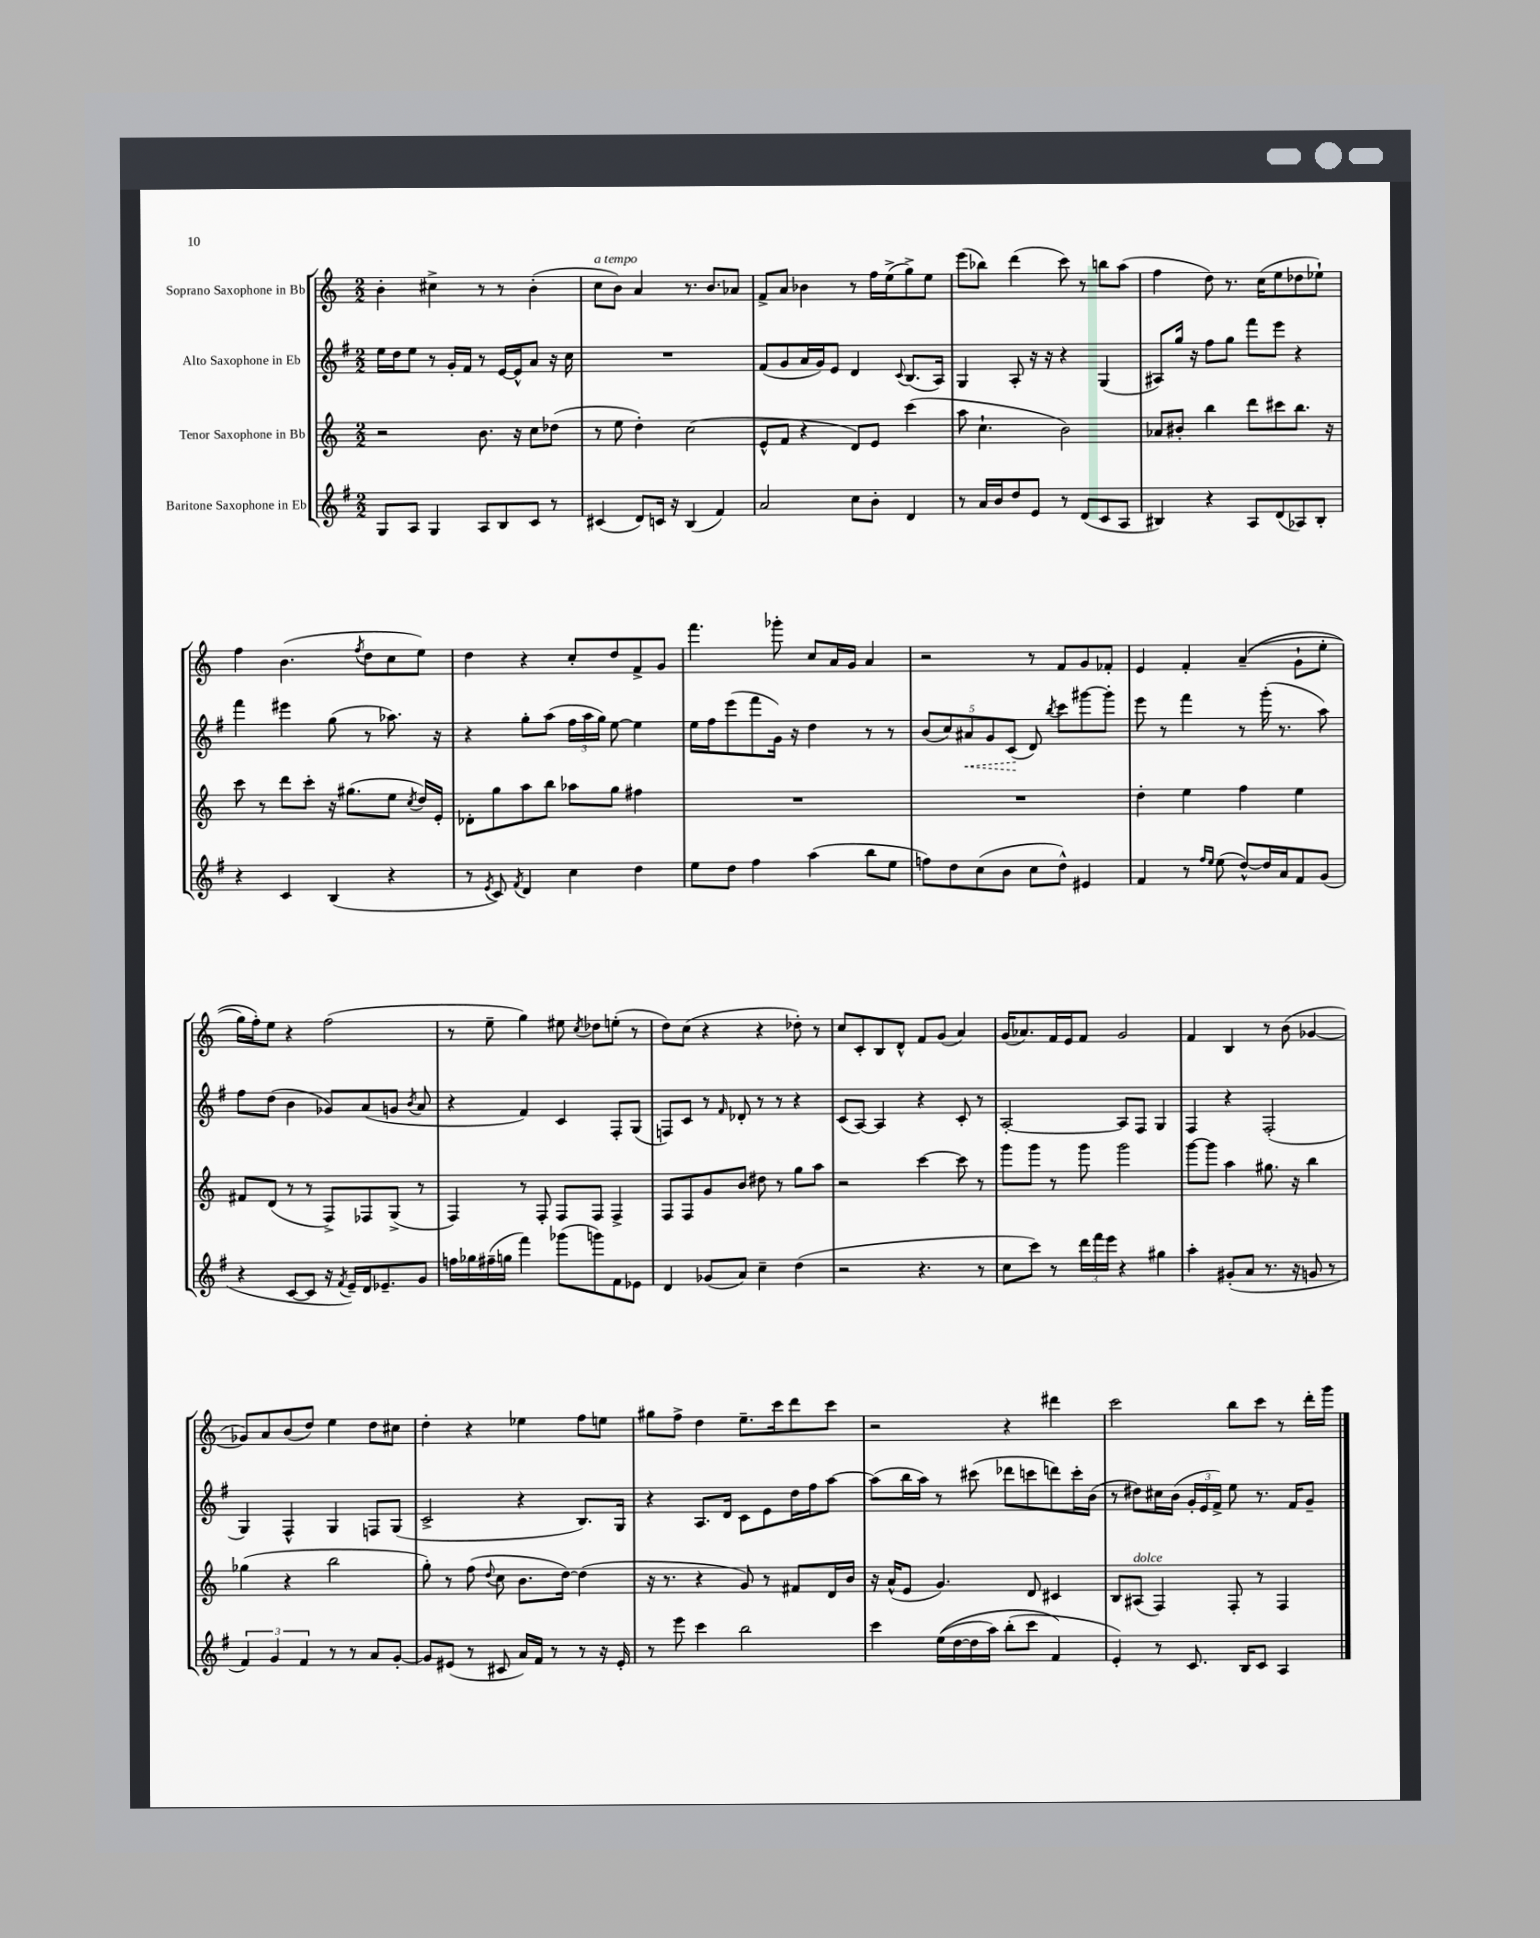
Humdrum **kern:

**kern	**kern	**kern	**kern
*staff4	*staff3	*staff2	*staff1
*clefG2	*clefG2	*clefG2	*clefG2
*k[f#]	*k[]	*k[f#]	*k[]
*M2/2	*M2/2	*M2/2	*M2/2
8G/L	2r	16ee\LL	4b'\
.	.	16dd\J	.
8A/J	.	8ee\J	.
4G/	.	8r	4cc#^\
.	.	16g'/LL	.
.	.	16f#/JJ	.
8A/L	8.b\	8r	8r
8B/	.	[16e/LL	8r
.	16r	16e^^/]J	.
8c/J	8cc\L	8a/J	(4b'\
8r	(8dd-\J	16r	.
.	.	16cc\	.
=	=	=	=
(4c#/	8r	1r	8cc\L
.	8ee\	.	8b\J)
8d/L)	4dd'\)	.	4a/
16c/Jk	.	.	.
16r	.	.	.
(4B/	(2cc\	.	8.r
.	.	.	8.b/L
4f#/)	.	.	.
.	.	.	8a-/J
=	=	=	=
2a/	8e^^/L	(8f#/L	8f^/L
.	8f/J	8g/	8a/J
.	4r	16a/L	4b-\
.	.	16g/J)	.
.	.	8e/J	.
8cc\L	8d/L)	4d/	8r
8b'\J	8e/J	.	16ff\LL
.	.	.	(16ee^\J
.	.	8qqc/	.
4d/	(4ccc\	(8.B/L	8gg^\)
.	.	.	8ee\J
.	.	16A/Jk)	.
=	=	=	=
8r	8aa\	4G/	(8eee\L
16a/LL	4.cc`\	.	8bb-\J)
16b/J	.	.	.
8dd/	.	8A'/	(4ddd\
8e/J	.	16r	.
.	.	16r	.
8r	2b\)	4r	8ccc\)
(8d/L	.	.	8r
8c/	.	(4G/	8bb\L
8A/J	.	.	(8aa\J
=	=	=	=
4B#/)	8a-/L	8A#/L)	4ff\
.	8b#'/J	16gg/Jk	.
.	.	16r	.
4r	4bb\	8ff#\L	8dd\)
.	.	8gg\J	8.r
8A/L	8ddd\L	8fff#\L	.
.	.	.	(16cc\LK
(8d/	8ccc#\	8eee\J	8ee\
8A-/)	8.bb\J	4r	8dd-\
8B#'/J	.	.	8ee-`\J)
.	16r	.	.
=	=	=	=
4r	8ccc\	4fff#\	4ff\
.	8r	.	.
4c/	8ddd\L	4eee#\	(4.b\
.	8ccc'\J	.	.
(4B/	16r	(8gg\	.
.	(8.gg#\L	.	.
.	.	.	8qff/
.	.	8r	8dd\L
4r	8ee\J	8.aa-\)	8cc\
.	8qcc/	.	.
.	16dd/LL)	.	8ee\J)
.	16e'/JJ	16r	.
=	=	=	=
8r	8d-'\L	4r	4dd\
8qe/	.	.	.
8c/)	8gg\	.	.
8qf#/	.	.	.
4d/	8aa\	8gg'\L	4r
.	8bb\J	(8aa\J	.
4cc\	8aa-\L	24ff#\LL	8cc'/L
.	.	24aa\	.
.	.	24gg\JJ)	.
.	8gg\J	[8ee\	8dd/
4dd\	4ff#\	4ee\]	8f^/
.	.	.	8g/J
=	=	=	=
8ee\L	1r	16ee\LL	4.fff\
.	.	16ff#\J	.
8dd\J	.	(8eee\	.
4ff#\	.	8fff#\	.
.	.	16g\Jk)	8ggg-'\
.	.	16r	.
(4aa\	.	4dd\	8cc/L
.	.	.	16a/L
.	.	.	16g/JJ
8bb\L	.	8r	4a/
8ee\J	.	8r	.
=	=	=	=
8ff\L)	1r	(10b/L	2r
.	.	10cc/)	.
8dd\	.	.	.
.	.	10a#/	.
(8cc\	.	.	.
.	.	10g/	.
8b\J	.	.	.
.	.	(10c/J	.
8cc\L	.	8d/)	8r
.	.	8qbb/	.
8dd^^\J)	.	8ccc\L	8f/L
4e#/	.	[8ggg#\	8g/
.	.	8ggg#'\]J	8f-'/J
=	=	=	=
4f#/	4dd'\	8eee\	4e/
.	.	8r	.
8r	4ee\	4fff#\	4f'/
16qqff#/LL	.	.	.
16qqee/JJ	.	.	.
(8ee\	.	.	.
[8dd^^/L)	4ff\	8r	&((4a~/
16dd/]L	.	(16ggg'\	.
16a/J	.	8.r	.
8f#/	4ee\	.	8g`\L
(8g/J	.	8aa\)	8ee'\J
=	=	=	=
4r	8f#/L	8ff#\L	16gg\LL)
.	.	.	16ff'\J&)
.	(8d/J	(8dd\J	8ee\J
[8c/L	8r	4b\	4r
8c/]J	8r	.	.
16r	8F^/L)	8g-/L)	(2ff\
8qf#/	.	.	.
16e~/LL)	.	.	.
16d/J	8F-/	(8a/	.
8.e-~/	.	.	.
.	(8G^/J	8g/J	.
.	.	8qb/	.
8g/J	8r	8a/	.
=	=	=	=
16ff\LL	4F/)	4r	8r
16gg-\	.	.	.
(16ff#~\	.	.	8ee~\
16gg\JJ	.	.	.
4fff#\)	8r	4f#/)	4gg\)
.	8F'/	.	.
(8ggg-\L	8F/L	4c/	8ee#\
.	.	.	8qcc/
8ggg\)	8F/J	.	8dd-\L
8f#\	4F^/	8F#'/L	(8ee'\J
8e-\J	.	(8G/J	8r
=	=	=	=
4d/	8F/L	8F/L)	8dd\L)
.	8F/	8c/J	(8cc\J
(8g-/L	8g/	8r	4r
.	.	16qqf#/	.
8a/J)	8b/J	8d-'/	.
4cc~\	8dd#\	8r	4r
.	8r	8r	.
(4dd\	8gg\L	4r	8dd-'\)
.	8aa\J	.	8r
=	=	=	=
2r	2r	(8c/L	8cc/L
.	.	[8A/J)	8c'/
.	.	4A/]	8B/
.	.	.	8d^^/J
4.r	[4ccc\	4r	8f/L
.	.	.	(8g/J
.	8ccc\]	8c'/	4a/)
8r	8r	8r	.
=	=	=	=
8cc\L	8ggg\L	[2A'/	(16g/LK
.	.	.	8.a-/)
8ccc\J)	8ggg\J	.	.
8r	8r	.	16f/L
.	.	.	16e/J
24ddd\LL	8ggg\	.	8f/J
24fff#\	.	.	.
24eee\JJ	.	.	.
4r	2ggg\	8A/]L	2g/
.	.	8F#/J	.
4gg#\	.	4G/	.
=	=	=	=
4aa'\	[8ggg\L	4F#/	4f/
.	8ggg\]J	.	.
(8g#'/L	4aa\	4r	4B/
8a/J	.	.	.
8.r	8.gg#\	(2F#'/	8r
.	.	.	(8b\
16r	16r	.	.
8g/	4bb\	.	[4g-/
8r	.	.	.
=	=	=	=
6f#/)	(4gg-\	4G/)	8g-/]L)
.	.	.	8a/
6g/	.	.	.
.	4r	4F#^^/	(8b/
6f#/	.	.	.
.	.	.	8dd/J)
8r	2bb\	4G/	4ee\
8r	.	.	.
8a/L	.	8F/L	8dd\L
[8g'/J	.	(8G/J	8cc#\J
=	=	=	=
8g/]L	8gg'\)	2c^/	4dd'\
(8e#/J	8r	.	.
8r	(8ff\	.	4r
.	8qqdd/	.	.
8c#/	8cc\	.	.
16a/LL)	8.b\L	4r	4ee-\
16f#/JJ	.	.	.
8r	.	.	.
.	[16dd\Jk)	.	.
8r	(4dd\]	8.B/L)	8ff\L
16r	.	.	8ee\J
16e#'/	.	16G/Jk	.
=	=	=	=
8r	16r	4r	8gg#\L
.	8.r	.	.
8eee\	.	.	8ff^\J
4ccc\	4r	8.A/L	4dd\
.	.	16d/Jk	.
2bb\	8g/)	8c\L	8.ee~\L
.	8r	8e\	.
.	.	.	16ccc\k
.	8f#/L	16dd\L	8ddd\
.	.	16ff#\J	.
.	16d/L	[8aa\J	8ccc\J
.	16b/JJ	.	.
=	=	=	=
4ccc\	16r	(8aa\]L	2r
.	(16a^^/LK	.	.
.	8e/J	16bb\L	.
.	.	16aa\JJ)	.
&((16ee\LL	4.g/)	8r	.
[16dd\	.	.	.
16dd\]	.	(8ccc#\	.
16aa\JJ)	.	.	.
(8bb'\L	.	8ddd-\L	4r
8ccc\J	8d/	8ccc\	.
4f#/&)	4c#/	8ddd\)	4ddd#\
.	.	16ccc'\L	.
.	.	(16b\JJ	.
=	=	=	=
4e'/)	8B/L	8r	2ccc\
.	(8A#/J	8dd#\L)	.
8r	4F/)	16cc#\L	.
.	.	(16b\JJ	.
8.c/	.	24g'/LL	.
.	.	24e/	.
.	.	24f#^/JJ)	.
.	8F'/	8ee\	8bb\L
16B/LK	.	.	.
8c/J	8r	8.r	8ccc\J
4A/	4F/	.	8r
.	.	16f#/LK	.
.	.	8g~/J	16ddd'\LL
.	.	.	16ggg\JJ
==	==	==	==
*-	*-	*-	*-
